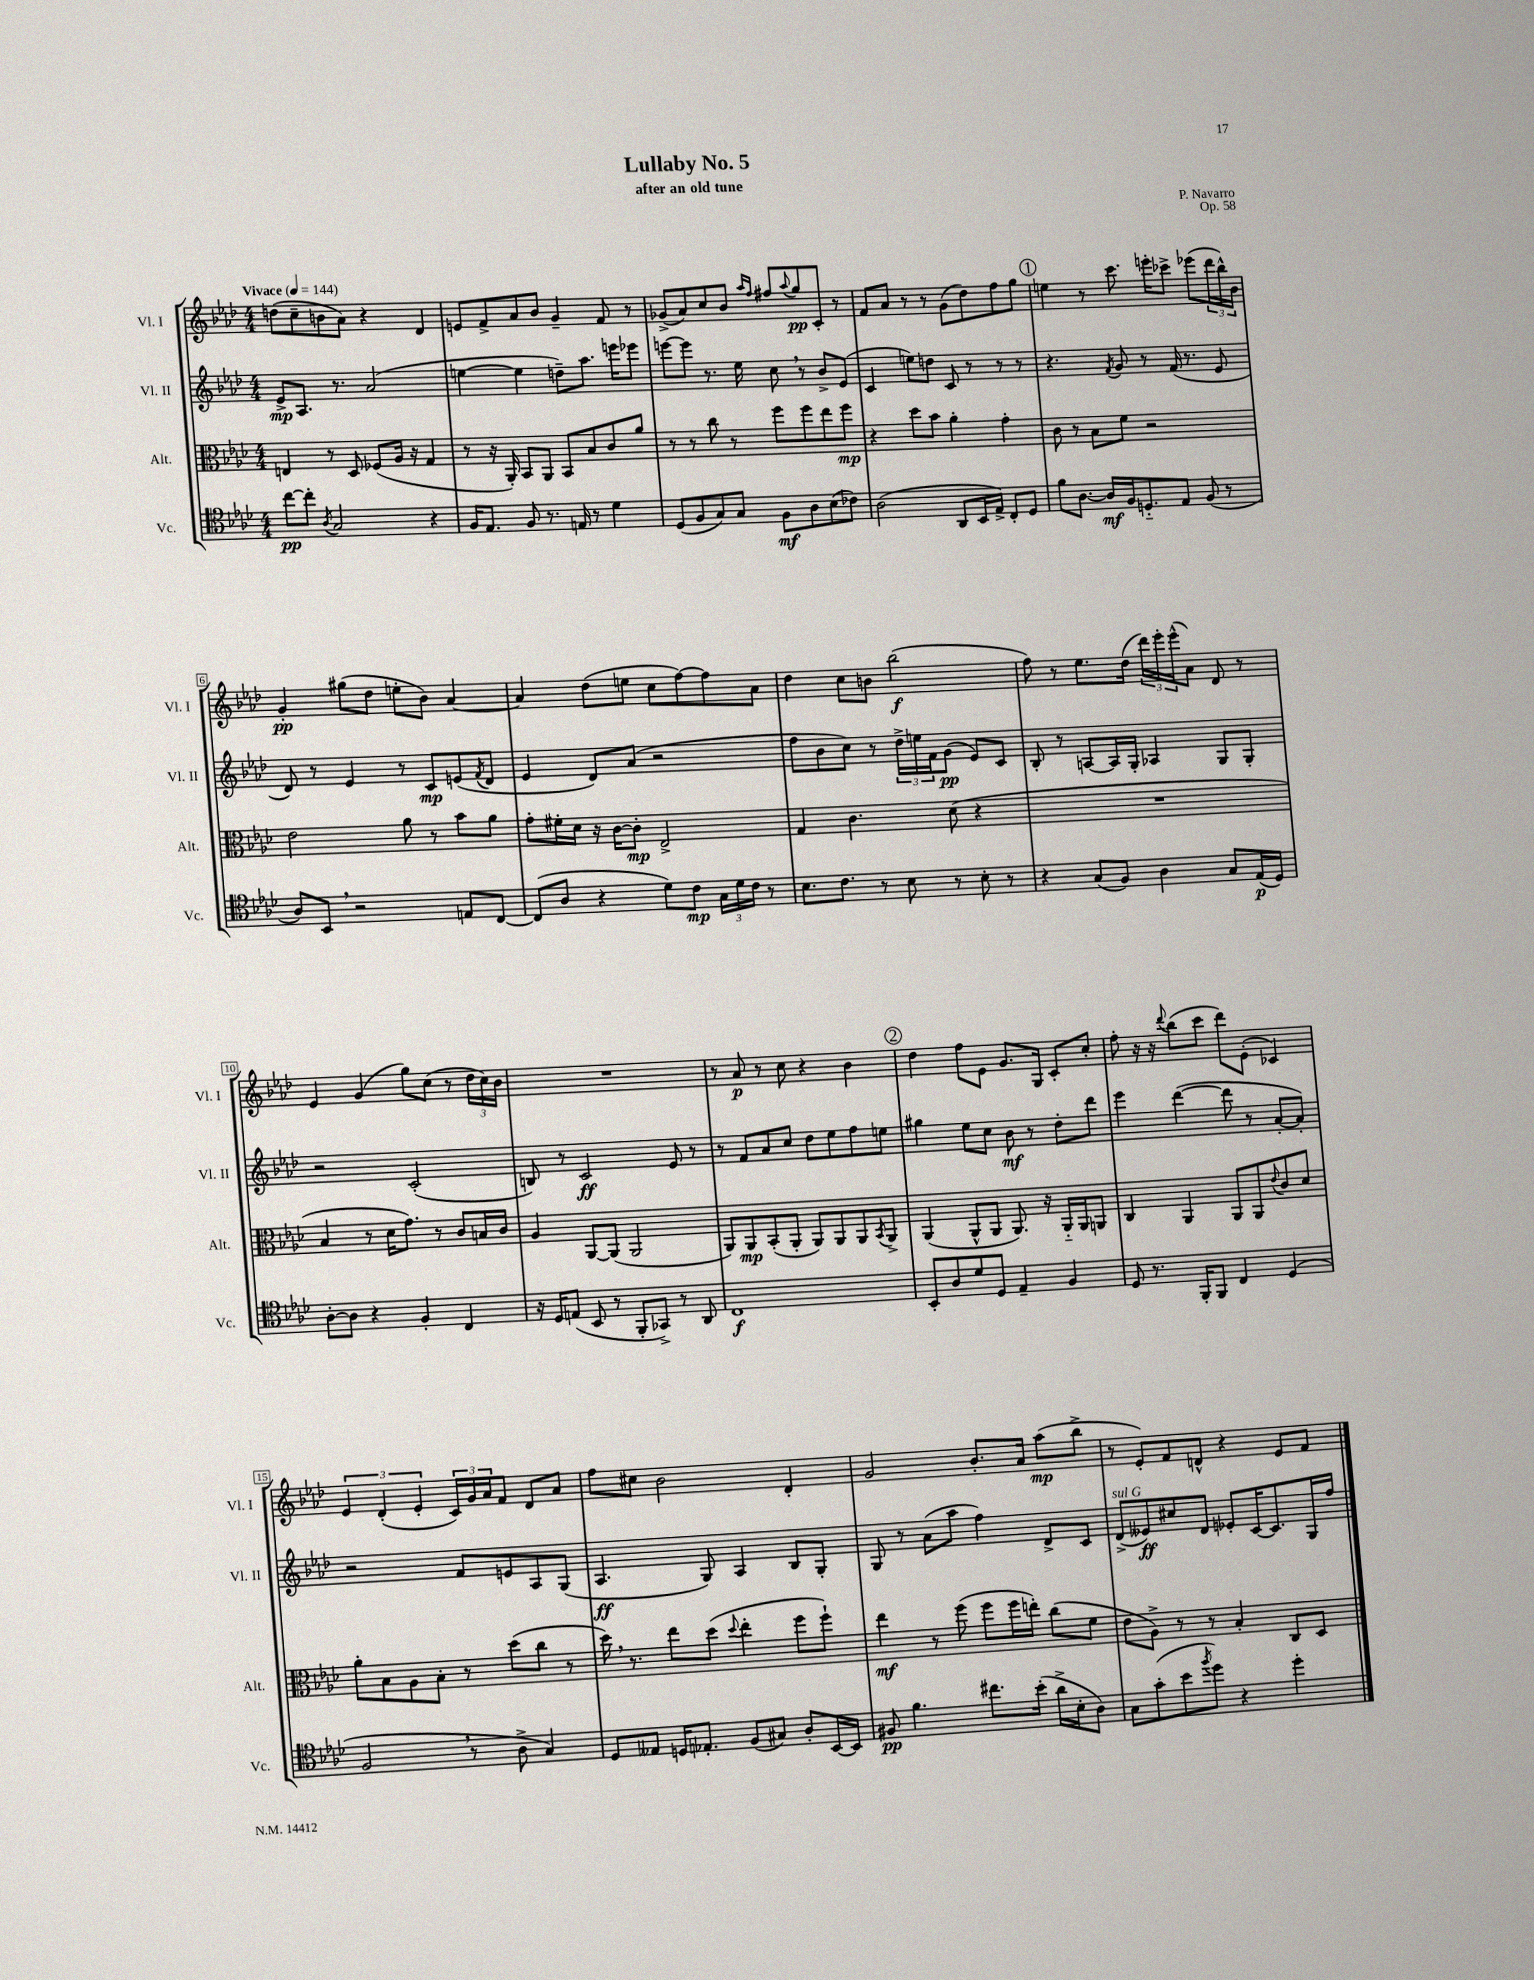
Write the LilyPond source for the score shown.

\header { title = "Lullaby No. 5" composer = "P. Navarro" subtitle = "after an old tune" opus = "Op. 58" }
<<
\new StaffGroup <<
\new Staff = "s0" \with { instrumentName = "Vl. I" shortInstrumentName = "Vl. I" } {
    \clef treble \key aes \major \numericTimeSignature \time 4/4 \tempo "Vivace" 4 = 144
    d''8( c''8-- b'8 aes'8) r4 des'4 |
    e'8 f'8-> aes'8 bes'8 g'4-- f'8 r8 |
    ges'8->( aes'8) c''8 bes'8 \grace { aes''16 f''16 } fis''8 \appoggiatura { aes''8 } g''8\pp c'8-. r8 |
    f'8 aes'8 r8 r8 g'8( des''8) f''8 g''8 |
    \mark \markup { \circle "1" } e''4 r8 c'''8. e'''16-. ces'''8-> ees'''8( \tuplet 3/2 { des'''16 bes''16-^) bes'16 } |
    g'4-.\pp gis''8( des''8 e''8-. bes'8) aes'4~ |
    aes'4 des''8( e''8 c''8 f''8~) f''8 aes'8 |
    des''4 c''8 b'8 bes''2\f( |
    f''8) r8 ees''8. des''16( \tuplet 3/2 { des'''16) ees'''16-. ees'''16-^( } aes'8) des'8 r8 |
    ees'4 g'4( g''8) c''8( r8 \tuplet 3/2 { des''16 c''16) bes'16 } |
    R1 |
    r8 aes'8\p r8 c''8 r4 bes'4 |
    \mark \markup { \circle "2" } des''4 f''8 ees'8 g'8. g16 c'8-. c''8-. |
    f''8-. r16 r16 \appoggiatura { des'''8 } bes''8( c'''8 des'''8) ees'8-.( ces'4) |
    \tuplet 3/2 { ees'4 des'4-.( ees'4-. } \tuplet 3/2 { c'16) g'16 aes'16 } f'8 des'8 aes'8 |
    f''8 cis''8 bes'2 des'4-. |
    g'2 bes'8.-. aes'16 aes''8\mp( bes''8-> |
    r8 ees'8-.) f'8 d'8-^ r4 ees'8 f'8 \bar "|." |
}
\new Staff = "s1" \with { instrumentName = "Vl. II" shortInstrumentName = "Vl. II" } {
    \clef treble \key aes \major \numericTimeSignature \time 4/4
    ees'8->\mp aes8. r8. aes'2( |
    e''4~ e''4 d''8--) aes''8. e'''16 ees'''8 |
    e'''8~ e'''8 r8. ees''16 c''8 \breathe r8 bes'8-> ees'8( |
    c'4 e''8) d''8 c'8 r8 r8 r8 |
    \mark \markup { \circle "1" } r4. \acciaccatura { f'8 } g'8 r8 f'16( r8. ees'8 |
    des'8) r8 ees'4 r8 c'8\mp e'8( \acciaccatura { f'8 } des'8 |
    ees'4 des'8) aes'8( r2 |
    f''8 bes'8 c''8) r8 \tuplet 3/2 { des''16-> e''16 f'16 } g'8\pp( ees'8) c'8 |
    bes8-. r8 a8~ a16 g16-. aes4 g8 g8-. |
    r2 c'2-.( |
    b8) r8 c'2\ff ees'8 r8 |
    r8 f'8 aes'8 c''8 des''8 ees''8 f''8 e''8 |
    \mark \markup { \circle "2" } gis''4 ees''8 c''8 bes'8\mf r8 des''8-. des'''8 |
    ees'''4 des'''4~( des'''8 r8 aes'8~-. aes'8-.) |
    r2 f'8 e'8 aes8 g8( |
    aes4.\ff g8) aes4 bes8 g8-. |
    g8 r8 aes'8( aes''8 f''4) des'8-> c'8 |
    des'8->^\markup { \italic "sul G" }( eeses'8\ff) cis''8 des'8 ees'8-. c'16~ c'8. g16 f''16 \bar "|." |
}
\new Staff = "s2" \with { instrumentName = "Alt." shortInstrumentName = "Alt." } {
    \clef alto \key aes \major \numericTimeSignature \time 4/4
    e4 r8 des8 fes8( aes16 r16 g4 |
    r8 r16 aes,16-.) bes,8 aes,8 bes,8 bes8 c'8 aes'8 |
    r8 r8 c''8 r8 f''8 f''8 ees''8 f''8\mp |
    r4 des''8 bes'8 aes'4-. g'4-. |
    \mark \markup { \circle "1" } c'8 r8 bes8 f'8 r2 |
    ees'2 aes'8 r8 bes'8 aes'8 |
    g'8-. fis'16-. des'16 r16 c'16~ c'8-.\mp ees2-> |
    g4 c'4. des'8( r4 |
    R1 |
    bes4 r8 des'16 g'8.) r8 c'8 b16 c'16 |
    aes4 aes,8~ aes,8( aes,2 |
    aes,8) aes,8\mp bes,8-.( aes,8-. aes,8) aes,8 aes,8 \acciaccatura { bes,8 } aes,8-> |
    \mark \markup { \circle "2" } aes,4( aes,8-^ aes,8 aes,8.) r16 aes,16-_ aes,16 a,8 |
    c4 aes,4 aes,8 aes,8 \appoggiatura { ees'8 } c'8 des'8 |
    aes'8-. bes8 aes8 bes8-. r8 des''8( c''8 r8 |
    des''16) \breathe r8. ees''8 des''8( \appoggiatura { des''8 } ees''4-. f''8 f''8-!) |
    ees''4\mf r8 f''8( f''8 f''16 e''16-.) c''8( f'8 |
    ees'8 aes8->) r8 r8 bes4-. c8 des8 \bar "|." |
}
\new Staff = "s3" \with { instrumentName = "Vc." shortInstrumentName = "Vc." } {
    \clef tenor \key aes \major \numericTimeSignature \time 4/4
    c''8~\pp c''8-. \acciaccatura { aes8 } g2 r4 |
    f16 ees8. f8 r8. e16 r8 des'4 |
    des8( f8 g8) g8 f8\mf aes8 bes8( ces'8) |
    aes2( aes,8 bes,16 ees16->) c8-. des8 |
    \mark \markup { \circle "1" } f'8 aes8.~ aes16\mf f16 d8.-_ ees8 f8( r8 |
    aes8) bes,8 \breathe r2 e8 c8~ |
    c8( aes8 r4 des'8) c'8\mp \tuplet 3/2 { g16 des'16 c'16 } r8 |
    bes8. c'8. r8 bes8 r8 bes8-. r8 |
    r4 g8( f8) aes4 g8 ees16\p( des16) |
    aes8~-. aes8 r4 f4-. c4 |
    r16 des16 e8( bes,8 r8 f,8-. ges,8->) r8 aes,8 |
    c1\f |
    \mark \markup { \circle "2" } bes,8-. aes8 des'8 des8 ees4-- f4 |
    des8 r8. f,16-. f,8 c4 des4( |
    f2 \breathe r8 aes8-> g4) |
    des8 eeses8 d16 ees8.-. f8( gis8) aes8-. bes,16~ bes,16 |
    fis8\pp f'4. cis''8. bes'16-.( aes'16-> bes16-. aes8) |
    g8 g'8-.( bes'8 \acciaccatura { f''8 } des''8) r4 des''4-. \bar "|." |
}
>>
>>
\layout { \context { \Score \override BarNumber.stencil = #(make-stencil-boxer 0.1 0.3 ly:text-interface::print) } }
